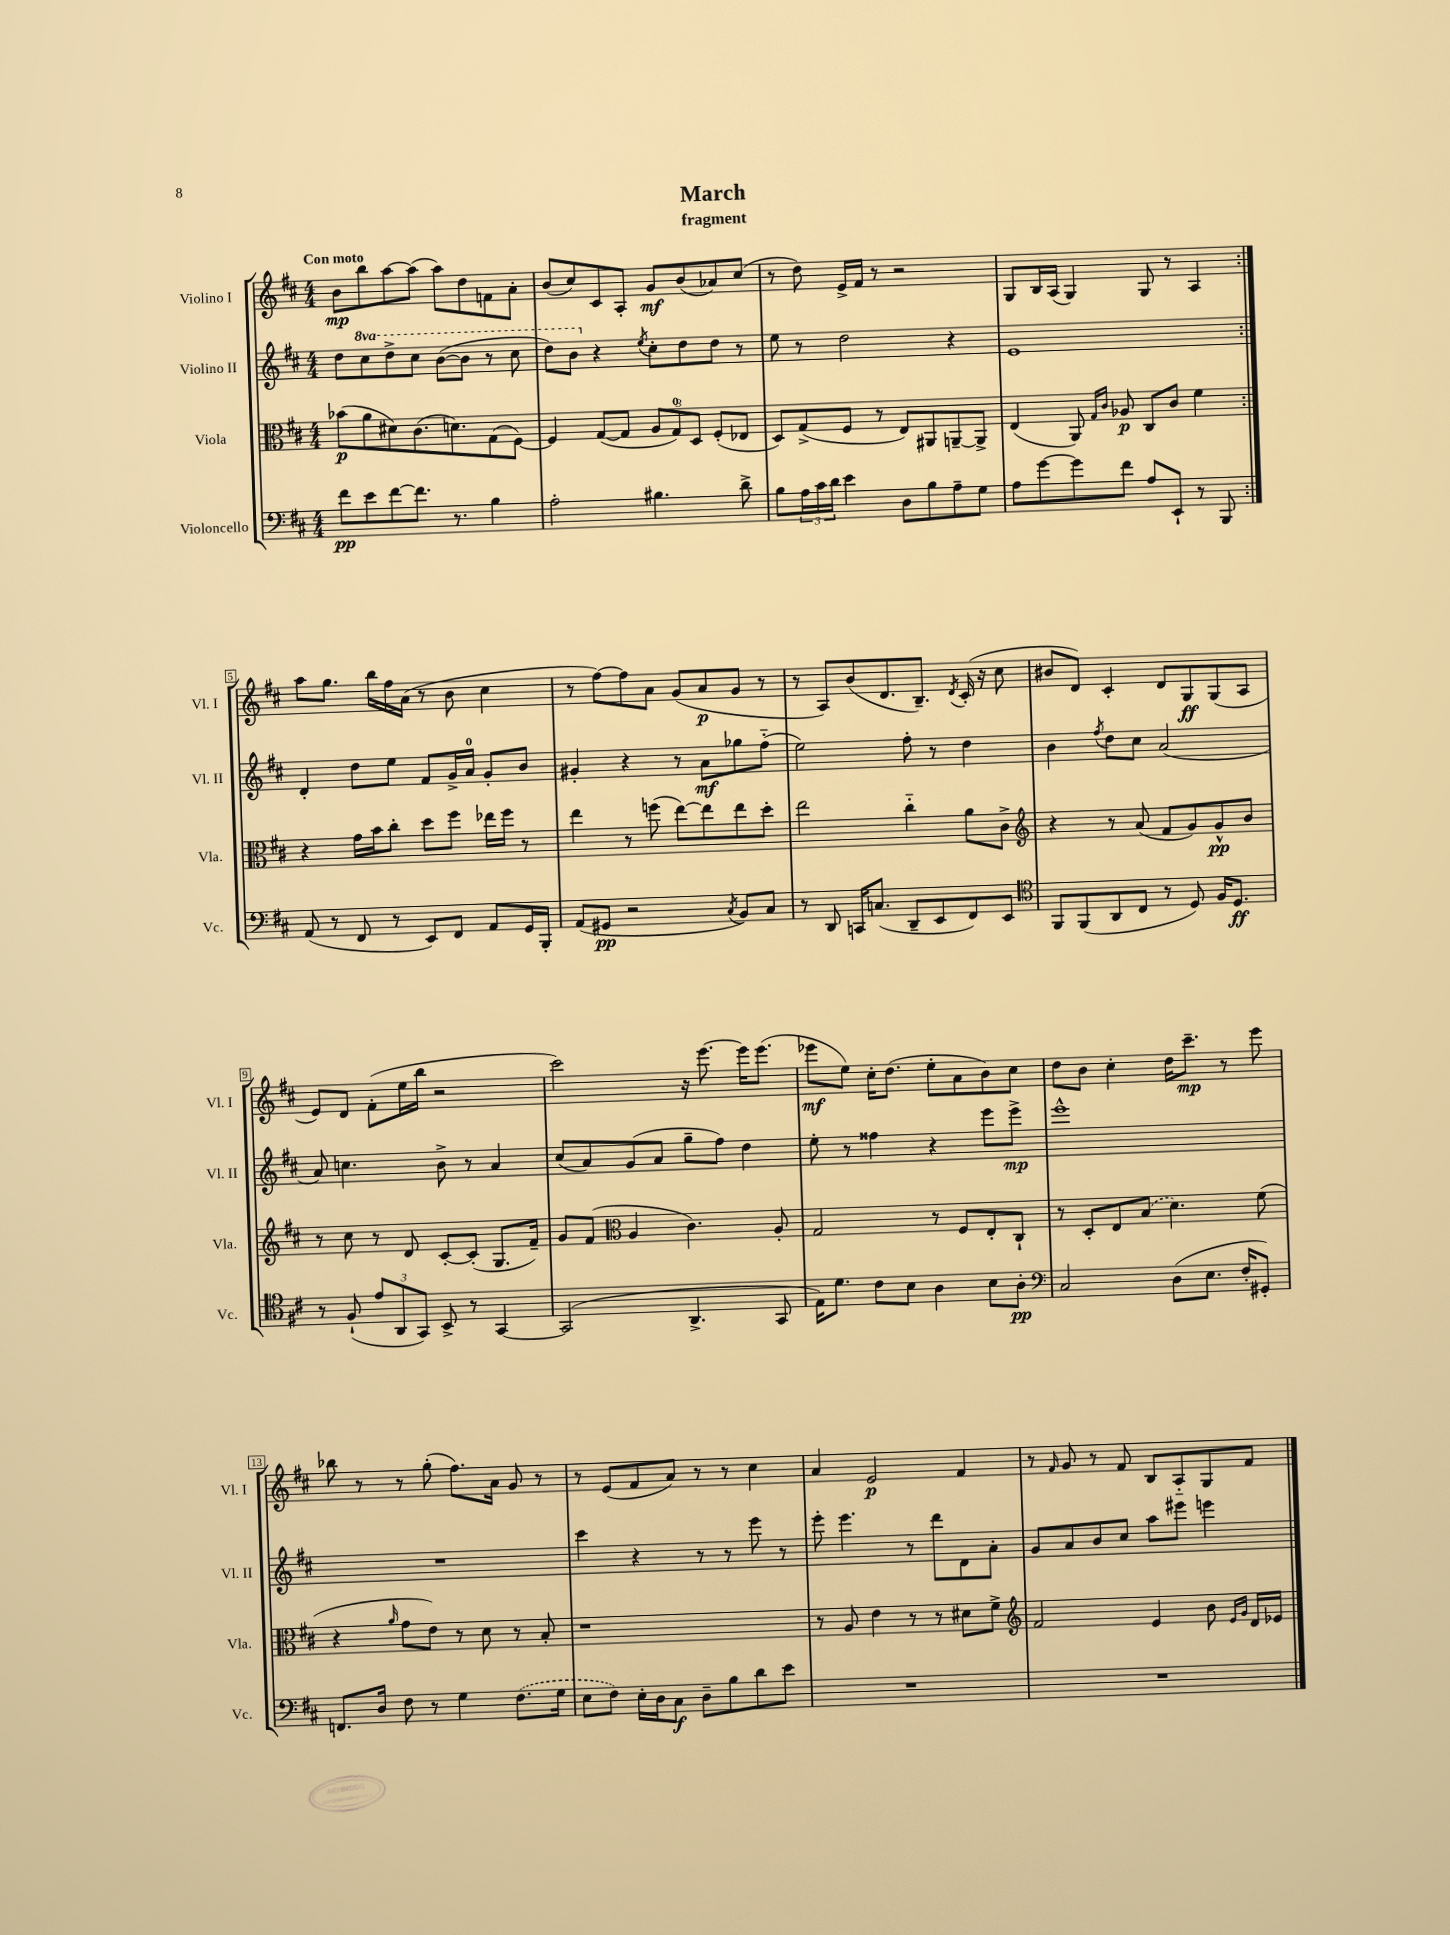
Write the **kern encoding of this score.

**kern	**dynam	**kern	**dynam	**kern	**dynam	**kern	**dynam
*part4	*part4	*part3	*part3	*part2	*part2	*part1	*part1
*staff4	*staff4	*staff3	*staff3	*staff2	*staff2	*staff1	*staff1
*I"Violoncello	*	*I"Viola	*	*I"Violino II	*	*I"Violino I	*
*I'Vc.	*	*I'Vla.	*	*I'Vl. II	*	*I'Vl. I	*
*clefF4	*	*clefC3	*	*clefG2	*	*clefG2	*
*k[f#c#]	*	*k[f#c#]	*	*k[f#c#]	*	*k[f#c#]	*
*M4/4	*	*M4/4	*	*M4/4	*	*M4/4	*
=1	=1	=1	=1	=1	=1	=1	=1
!	!	!	!	!	!	!LO:TX:a:B:t=Con moto	!
8f#\L	pp	(8b-X\L	p	8dd\L	.	8b\L	mp
*	*	*	*	*8va	*	*	*
8e\	.	8a\	.	8ccc#\	.	8bb\	.
[8f#\	.	8d#X\)	.	8ddd^\	.	[8aa\	.
8.f#\J]	.	(8.c#\	.	8ccc#\J	.	(8aa\J]	.
.	.	.	.	([8bb\L	.	8aa\L)	.
8.r	.	8.dn\)	.	.	.	.	.
.	.	.	.	8bb\J]	.	8dd\	.
4B\	.	(8G\	.	8r	.	8fn\	.
.	.	[8F#\J)	.	8ccc#\	.	8a'\J	.
=2	=2	=2	=2	=2	=2	=2	=2
2A'\	.	4F#/]	.	8ddd\L)	.	(8b/L	.
.	.	.	.	8bb\J	.	8cc#/)	.
*	*	*	*	*X8va	*	*	*
.	.	([8G/L	.	4r	.	8c#/	.
.	.	8G/J]	.	.	.	8A'/J	.
.	.	.	.	8qee/	.	.	.
4.B#X\	.	12A/L	.	8cc#'\L	.	8g/L	mf
.	.	12G/)	.	.	.	.	.
.	.	.	.	8dd\	.	(8b/	.
.	.	12D/J	.	.	.	.	.
.	.	(8F#'/L	.	8dd\J	.	8a-X/)	.
8d^\	.	8E-X/J	.	8r	.	(8cc#/J	.
=3	=3	=3	=3	=3	=3	=3	=3
8B\L	.	8D/L)	.	8ee\	.	8r	.
24A\L	.	(8G^/	.	8r	.	8dd\)	.
24c#\	.	.	.	.	.	.	.
24d\JJ	.	.	.	.	.	.	.
4e\	.	8F#/J	.	2dd\	.	16e^/LL	.
.	.	.	.	.	.	16f#/JJ	.
.	.	8r	.	.	.	8r	.
8D\L	.	8E/L)	.	.	.	2r	.
8B\	.	8AA#X/	.	.	.	.	.
8A~\	.	[8AAn~/	.	4r	.	.	.
8G\J	.	8AA^/J]	.	.	.	.	.
=4	=4	=4	=4	=4	=4	=4	=4
8A\L	.	(4E/	.	1e	.	8G/L	.
[8g\	.	.	.	.	.	16B/L	.
.	.	.	.	.	.	(16A/JJ	.
8g\]	.	8AA/)	.	.	.	4G/)	.
.	.	16qqG/LL	.	.	.	.	.
.	.	16qqc#/JJ	.	.	.	.	.
8f#\J	.	8A-X/	p	.	.	.	.
8A/L	.	8C#/L	.	.	.	8G/	.
8EE`/J	.	8c#/J	.	.	.	8r	.
8r	.	4f#\	.	.	.	4A/	.
8BBB/	.	.	.	.	.	.	.
!!LO:LB:g=z
=5:|!	=5:|!	=5:|!	=5:|!	=5:|!	=5:|!	=5:|!	=5:|!
(8AA/	.	4r	.	4d'/	.	8aa\L	.
8r	.	.	.	.	.	8.gg\J	.
8FF#/	.	16g\LL	.	8dd\L	.	.	.
.	.	16b\J	.	.	.	16bb\LL	.
8r	.	8cc#'\J	.	8ee\J	.	16ff#\	.
.	.	.	.	.	.	(16a\JJ	.
8EE/L)	.	8dd\L	.	8f#/L	.	8r	.
8FF#/J	.	8ff#\J	.	16g^/L	.	8b\	.
.	.	.	.	16a/JJ	.	.	.
8AA/L	.	16ee-X\LL	.	8g'/L	.	4cc#\	.
.	.	16ff#\JJ	.	.	.	.	.
16GG/L	.	8r	.	8b/J	.	.	.
16BBB'/JJ	.	.	.	.	.	.	.
=6	=6	=6	=6	=6	=6	=6	=6
(8AA/L	.	4ee\	.	4g#X'/	.	8r	.
8GG#X/J	pp	.	.	.	.	[8ff#\L)	.
2r	.	8r	.	4r	.	8ff#\]	.
.	.	(8ffn\	.	.	.	8a\J	.
.	.	[8ee\L)	.	8r	.	(8g/L	.
.	.	8ee\]	.	8a\L	mf	8a/	p
8qC#/	.	.	.	.	.	.	.
8BB/L)	.	8ee\	.	8gg-X\	.	8g/J	.
8C#/J	.	8dd'\J	.	(8ff#\J	.	8r	.
=7	=7	=7	=7	=7	=7	=7	=7
8r	.	2ee\	.	2ee\)	.	8r	.
8DD/	.	.	.	.	.	8A/L)	.
16CCn/KL	.	.	.	.	.	(8b/	.
(8.Cn/J	.	.	.	.	.	.	.
.	.	.	.	.	.	8.d/	.
8DD~/L	.	4cc#\	.	8ff#'\	.	.	.
.	.	.	.	.	.	8.B~/J)	.
8EE/	.	.	.	8r	.	.	.
.	.	.	.	.	.	8qd/	.
8FF#/)	.	8a\L	.	4dd\	.	(16c#'/	.
.	.	.	.	.	.	16r	.
8EE/J	.	8c#^\J	.	.	.	8cc#\	.
=8	=8	=8	=8	=8	=8	=8	=8
*clefC4	*	*clefG2	*	*	*	*	*
8FF#/L	.	4r	.	4b\	.	8b#X/L	.
(8FF#/	.	.	.	.	.	8d/J)	.
.	.	.	.	8qff#/	.	.	.
8AA/	.	8r	.	8dd\L	.	4c#'/	.
8C#/J	.	(8a/	.	8cc#\J	.	.	.
8r	.	8f#/L	.	(2a/	.	8d/L	.
8D/)	.	8g/)	.	.	.	8G/	ff
16F#/KL	.	8g^^/	pp	.	.	(8G/	.
8.D/J	ff	.	.	.	.	.	.
.	.	8b/J	.	.	.	8A/J	.
!!LO:LB:g=z
=9	=9	=9	=9	=9	=9	=9	=9
8r	.	8r	.	8a/)	.	8e/L)	.
(8F#`/	.	8cc#\	.	4.ccn\	.	8d/J	.
12e/L	.	8r	.	.	.	(8f#'\L	.
12AA/	.	.	.	.	.	.	.
.	.	8d/	.	.	.	16ee\L	.
12GG/J)	.	.	.	.	.	.	.
.	.	.	.	.	.	16bb\JJ	.
8BB^/	.	[8c#'/L	.	8b^\	.	2r	.
8r	.	(8c#'/J]	.	8r	.	.	.
[4GG/	.	8.G/L	.	4a/	.	.	.
.	.	16f#~/Jk)	.	.	.	.	.
=10	=10	=10	=10	=10	=10	=10	=10
(2GG/]	.	8g/L	.	(8cc#/L	.	2ccc#\)	.
.	.	(8f#/J	.	8a/)	.	.	.
*	*	*clefC3	*	*	*	*	*
.	.	4A/	.	(8g/	.	.	.
.	.	.	.	8a/J	.	.	.
4.AA^/	.	4.c#\)	.	8gg~\L	.	16r	.
.	.	.	.	.	.	[8.eee\	.
.	.	.	.	8ff#\J)	.	.	.
.	.	.	.	4dd\	.	16eee\KL]	.
.	.	.	.	.	.	(8.eee\J	.
8GG/	.	8A'/	.	.	.	.	.
=11	=11	=11	=11	=11	=11	=11	=11
16E\KL)	.	2G/	.	8ee'\	.	8eee-X\L	mf
8.d\J	.	.	.	.	.	.	.
.	.	.	.	8r	.	8ee\J)	.
8c#\L	.	.	.	4ff##X\	.	16cc#'\KL	.
.	.	.	.	.	.	(8.dd\J	.
8B\J	.	.	.	.	.	.	.
4A\	.	8r	.	4r	.	8ee'\L	.
.	.	8F#/L	.	.	.	8a\	.
8B\L	.	8E'/	.	8eee\L	.	8b\)	.
8A'\J	pp	8C#`/J	.	8eee^\J	mp	8cc#\J	.
=12	=12	=12	=12	=12	=12	=12	=12
*clefF4	*	*	*	*	*	*	*
2C#/	.	8r	.	1eee^^	.	8dd\L	.
.	.	8D'/L	.	.	.	8b\J	.
.	.	8E/	.	.	.	4cc#'\	.
.	.	(8B/J	.	.	.	.	.
(8D\L	.	4.d\)	.	.	.	16dd\KL	.
.	.	.	.	.	.	8.ccc#~\J	mp
8.E\J	.	.	.	.	.	.	.
.	.	.	.	.	.	8r	.
16F#'/KL	.	.	.	.	.	.	.
8GG#X'/J)	.	(8f#\	.	.	.	8eee\	.
!!LO:LB:g=z
=13	=13	=13	=13	=13	=13	=13	=13
8.FFn/L	.	4r	.	1r	.	8bb-X\	.
.	.	.	.	.	.	8r	.
16D/Jk	.	.	.	.	.	.	.
.	.	16qqa/	.	.	.	.	.
8F#\	.	8g\L	.	.	.	8r	.
8r	.	8e\J)	.	.	.	(8gg'\	.
4G\	.	8r	.	.	.	8.ff#\L)	.
.	.	8d\	.	.	.	.	.
.	.	.	.	.	.	16a\Jk	.
(8.F#\L	.	8r	.	.	.	8g/	.
.	.	8B'/	.	.	.	8r	.
16G\Jk	.	.	.	.	.	.	.
=14	=14	=14	=14	=14	=14	=14	=14
8E\L	.	1r	.	4ccc#\	.	8r	.
8F#\J)	.	.	.	.	.	(8e/L	.
16E'\LL	.	.	.	4r	.	8f#/	.
16D\J	.	.	.	.	.	.	.
8C#\J	f	.	.	.	.	8a/J)	.
8D~\L	.	.	.	8r	.	8r	.
8B\	.	.	.	8r	.	8r	.
8d\	.	.	.	8eee\	.	4cc#\	.
8e\J	.	.	.	8r	.	.	.
=15	=15	=15	=15	=15	=15	=15	=15
1r	.	8r	.	8eee'\	.	4a/	.
.	.	8A/	.	4.eee\	.	.	.
.	.	4e\	.	.	.	2e/	p
.	.	8r	.	8r	.	.	.
.	.	8r	.	8ddd\L	.	.	.
.	.	8d#X\L	.	8d\	.	4f#/	.
.	.	8f#^\J	.	8a'\J	.	.	.
=16	=16	=16	=16	=16	=16	=16	=16
*	*	*clefG2	*	*	*	*	*
1r	.	2f#/	.	8g/L	.	8r	.
.	.	.	.	.	.	16qqf#/	.
.	.	.	.	8a/	.	8g/	.
.	.	.	.	8b/	.	8r	.
.	.	.	.	8cc#/J	.	8f#/	.
.	.	4e/	.	8aa\L	.	8B/L	.
.	.	.	.	8eee#X\J	.	8A/	.
.	.	8b\	.	4eeen\	.	8G/	.
.	.	16qqe/LL	.	.	.	.	.
.	.	16qqg/JJ	.	.	.	.	.
.	.	16d/LL	.	.	.	8f#/J	.
.	.	16e-X/JJ	.	.	.	.	.
==	==	==	==	==	==	==	==
*-	*-	*-	*-	*-	*-	*-	*-
